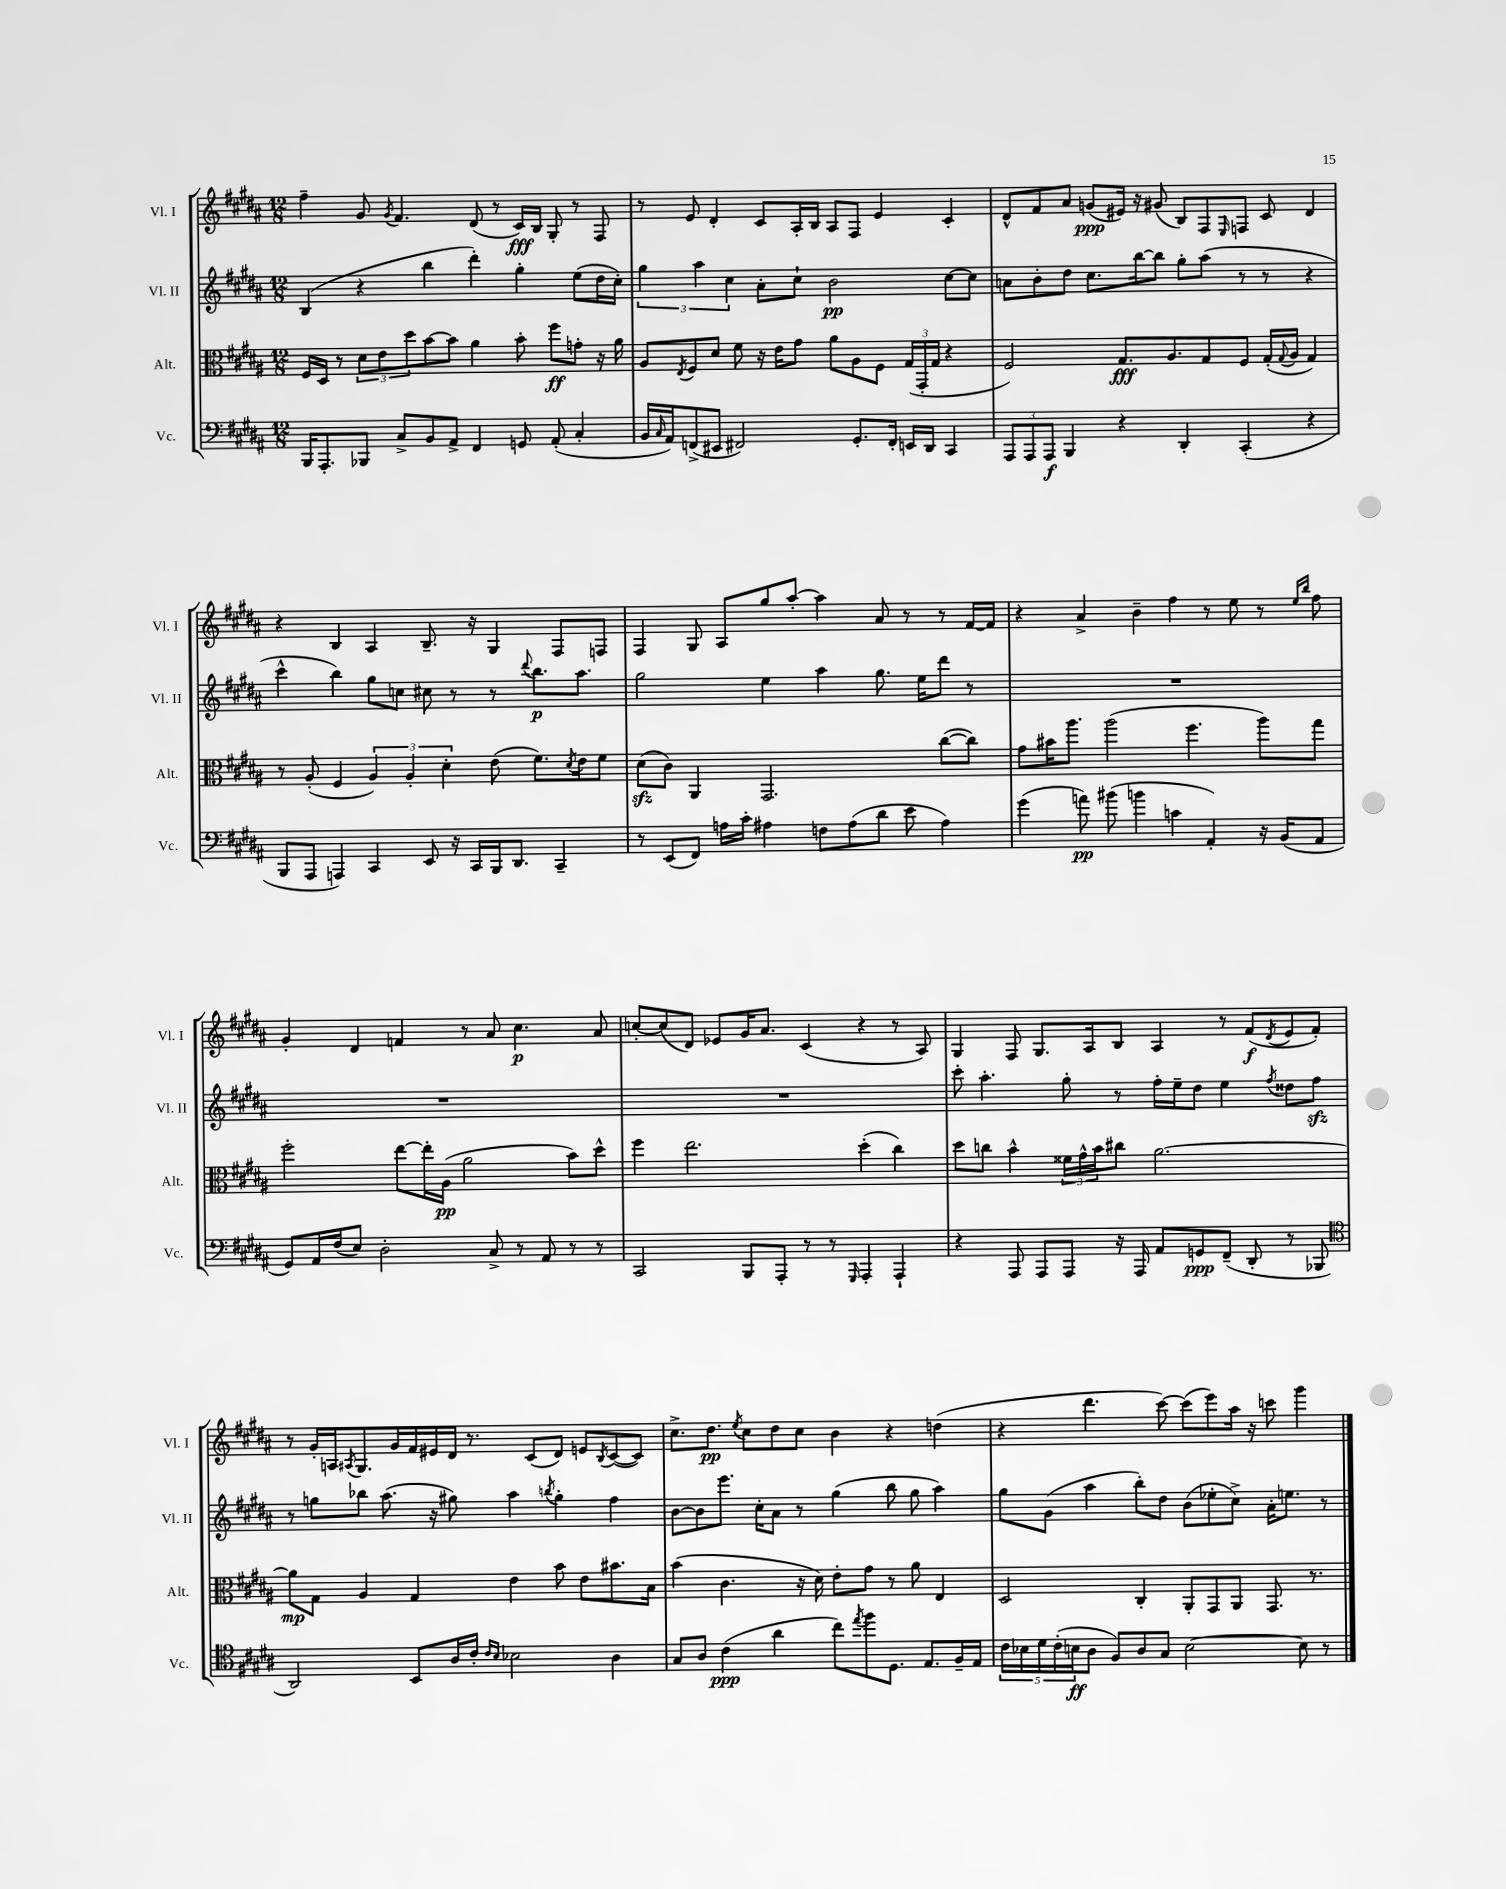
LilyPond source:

<<
\new StaffGroup <<
\new Staff = "s0" \with { instrumentName = "Vl. I" shortInstrumentName = "Vl. I" } {
    \clef treble \key b \major \numericTimeSignature \time 12/8
    fis''4-- gis'8 \acciaccatura { gis'8 } fis'4. dis'8( r8 cis'16\fff) b16 gis8-. r8 fis8 |
    r8 e'8 dis'4-. cis'8 ais16-. b16 ais8 fis8 e'4 cis'4-. |
    dis'8-^ fis'8 ais'8 g'8\ppp( eis'16) r16 gis'8( b8) fis8 \grace { e16 } f8 cis'8 dis'4 |
    r4 b4 ais4 b8.-- r16 gis4 fis8 f8 |
    fis4 gis8 ais8 gis''8 ais''8~-. ais''4 ais'8 r8 r8 fis'16~ fis'16 |
    r4 ais'4-> b'4-- fis''4 r8 e''8 r8 \grace { e''16 b''16 } fis''8 |
    gis'4-. dis'4 f'4 r8 ais'8 cis''4.\p ais'8 |
    c''8~-. c''8( dis'8) ees'8 gis'16 ais'8. cis'4( r4 r8 ais8) |
    gis4 fis8 gis8. ais16 b8 ais4 r8 fis'8\f( \acciaccatura { dis'8 } e'8 fis'8-.) |
    r8 gis'16-. a16 \acciaccatura { ais8 } gis8. gis'16 fis'16 eis'16 dis'16 r8. cis'8( dis'8) e'8 \acciaccatura { b8 } cis'8~( cis'8) |
    cis''8.-> dis''8.\pp \acciaccatura { e''8 } cis''8 dis''8 cis''8 b'4 r4 d''4( |
    r4 dis'''4. cis'''8~) cis'''8( e'''8) ais''16 r16 c'''8 gis'''4 \bar "|." |
}
\new Staff = "s1" \with { instrumentName = "Vl. II" shortInstrumentName = "Vl. II" } {
    \clef treble \key b \major \numericTimeSignature \time 12/8
    b4( r4 b''4 dis'''4-.) gis''4-. e''8( dis''16 cis''16-.) |
    \tuplet 3/2 { gis''4 ais''4 cis''4 } ais'8-. cis''8-! b'2\pp cis''8~ cis''8 |
    a'8 b'8-. dis''8 cis''8. b''16~ b''8 gis''8-. ais''8( r8 r8 r4 |
    cis'''4-^ b''4) gis''8 c''8 cis''8 r8 r8 \appoggiatura { dis'''8 } b''8.\p ais''8. |
    gis''2 e''4 ais''4 gis''8. e''16 dis'''8 r8 |
    R1. |
    R1. |
    R1. |
    cis'''8-. ais''4.-. gis''8-. r8 fis''16-. e''16-- dis''8 e''4 \acciaccatura { fis''8 } disis''8 fis''8\sfz |
    r8 g''8 bes''8 ais''8.( r16 gis''8) ais''4 \acciaccatura { b''8 } gis''4-. fis''4 |
    b'8~ b'8 e'''8. cis''16-. ais'8 r8 gis''4( b''8 gis''8 ais''4) |
    gis''8 gis'8( ais''4 b''8-.) dis''8 b'8( ees''8-. cis''8->) ais'16-. e''8. r8 \bar "|." |
}
\new Staff = "s2" \with { instrumentName = "Alt." shortInstrumentName = "Alt." } {
    \clef alto \key b \major \numericTimeSignature \time 12/8
    fis16 dis16 r8 \tuplet 3/2 { dis'8 e'8 dis''8 } b'8~ b'8 ais'4 b'8-. fis''8\ff g'8-. r16 ais'16 |
    ais8 \acciaccatura { e8 } fis8 dis'8 fis'8 r16 e'16 gis'8 ais'8 ais8 fis8 \tuplet 3/2 { gis16( gis,16-. gis16 } r4 |
    fis2) gis8.\fff ais8. gis8 fis8 gis16-.( \appoggiatura { gis8 } ais16 gis4) |
    r8 ais8-.( fis4 \tuplet 3/2 { ais4) ais4-. dis'4-. } e'8( fis'8.) \acciaccatura { dis'8 } e'16 fis'8 |
    dis'8\sfz( cis'8) ais,4 gis,2. cis''8~( cis''8) |
    gis'8 bis'16 ais''8. ais''2( fis''4. ais''8) gis''8 |
    fis''2-. e''8~ e''16-. ais16\pp( ais'2 b'8) dis''8-^ |
    fis''4 e''2. dis''4-.( cis''4) |
    dis''8 c''8 b'4-^ \tuplet 3/2 { fisis'16 gis'16-^ b'16 } cis''8 ais'2.~ |
    ais'8\mp gis8 ais4 gis4 e'4 b'8 e'8 bis'8. b16 |
    b'4( cis'4. r16 dis'16) e'8-. gis'8 r8 ais'8 e4 |
    dis2 cis4-. ais,8-. gis,8 ais,8 gis,8. r8. \bar "|." |
}
\new Staff = "s3" \with { instrumentName = "Vc." shortInstrumentName = "Vc." } {
    \clef bass \key b \major \numericTimeSignature \time 12/8
    b,,16 ais,,8.-. bes,,8 cis8-> b,8 ais,8-> fis,4 g,8 ais,8-.( cis4-. |
    b,16 \grace { cis16 } ais,16) f,8->( eis,8 fis,2) gis,8.-. fis,16-. e,16 dis,16 cis,4 |
    \tuplet 3/2 { ais,,8 ais,,8 ais,,8\f } b,,4 r4 dis,4-. cis,4-.( r4 |
    b,,8 ais,,8 a,,4) cis,4 e,8 r16 cis,16 b,,16 dis,8. cis,4-- |
    r8 e,8( fis,8) a16 cis'16-. ais4 f8 ais8( dis'8 e'8 ais4) |
    gis'4( a'8\pp) bis'8( b'4 c'4 ais,4-.) r16 b,16( ais,8 |
    gis,8) ais,16 fis16( e8) dis2-. cis8-> r8 ais,8 r8 r8 |
    cis,2 b,,8 ais,,8-. r8 r8 \grace { gis,,16 } ais,,4-. ais,,4-! |
    r4 ais,,8 ais,,8 ais,,8 r16 ais,,16 ais,8 g,8\ppp fis,8--( dis,8-. r8 bes,,8 |
    \clef tenor ais,2) b,8 ais16 cis'16-. \grace { cis'16 b16 } bes2 ais4 |
    gis8 ais8 cis'4\ppp( ais'4 cis''8) \acciaccatura { e''8 } fis''8 dis8. e8. fis16-- e16 |
    \tuplet 5/4 { cis'16 bes16 dis'16 cis'16-.( b16\ff } ais8 fis8) ais8 gis8 b2~ b8 r8 \bar "|." |
}
>>
>>
\layout { \context { \Score \remove "Bar_number_engraver" } }
